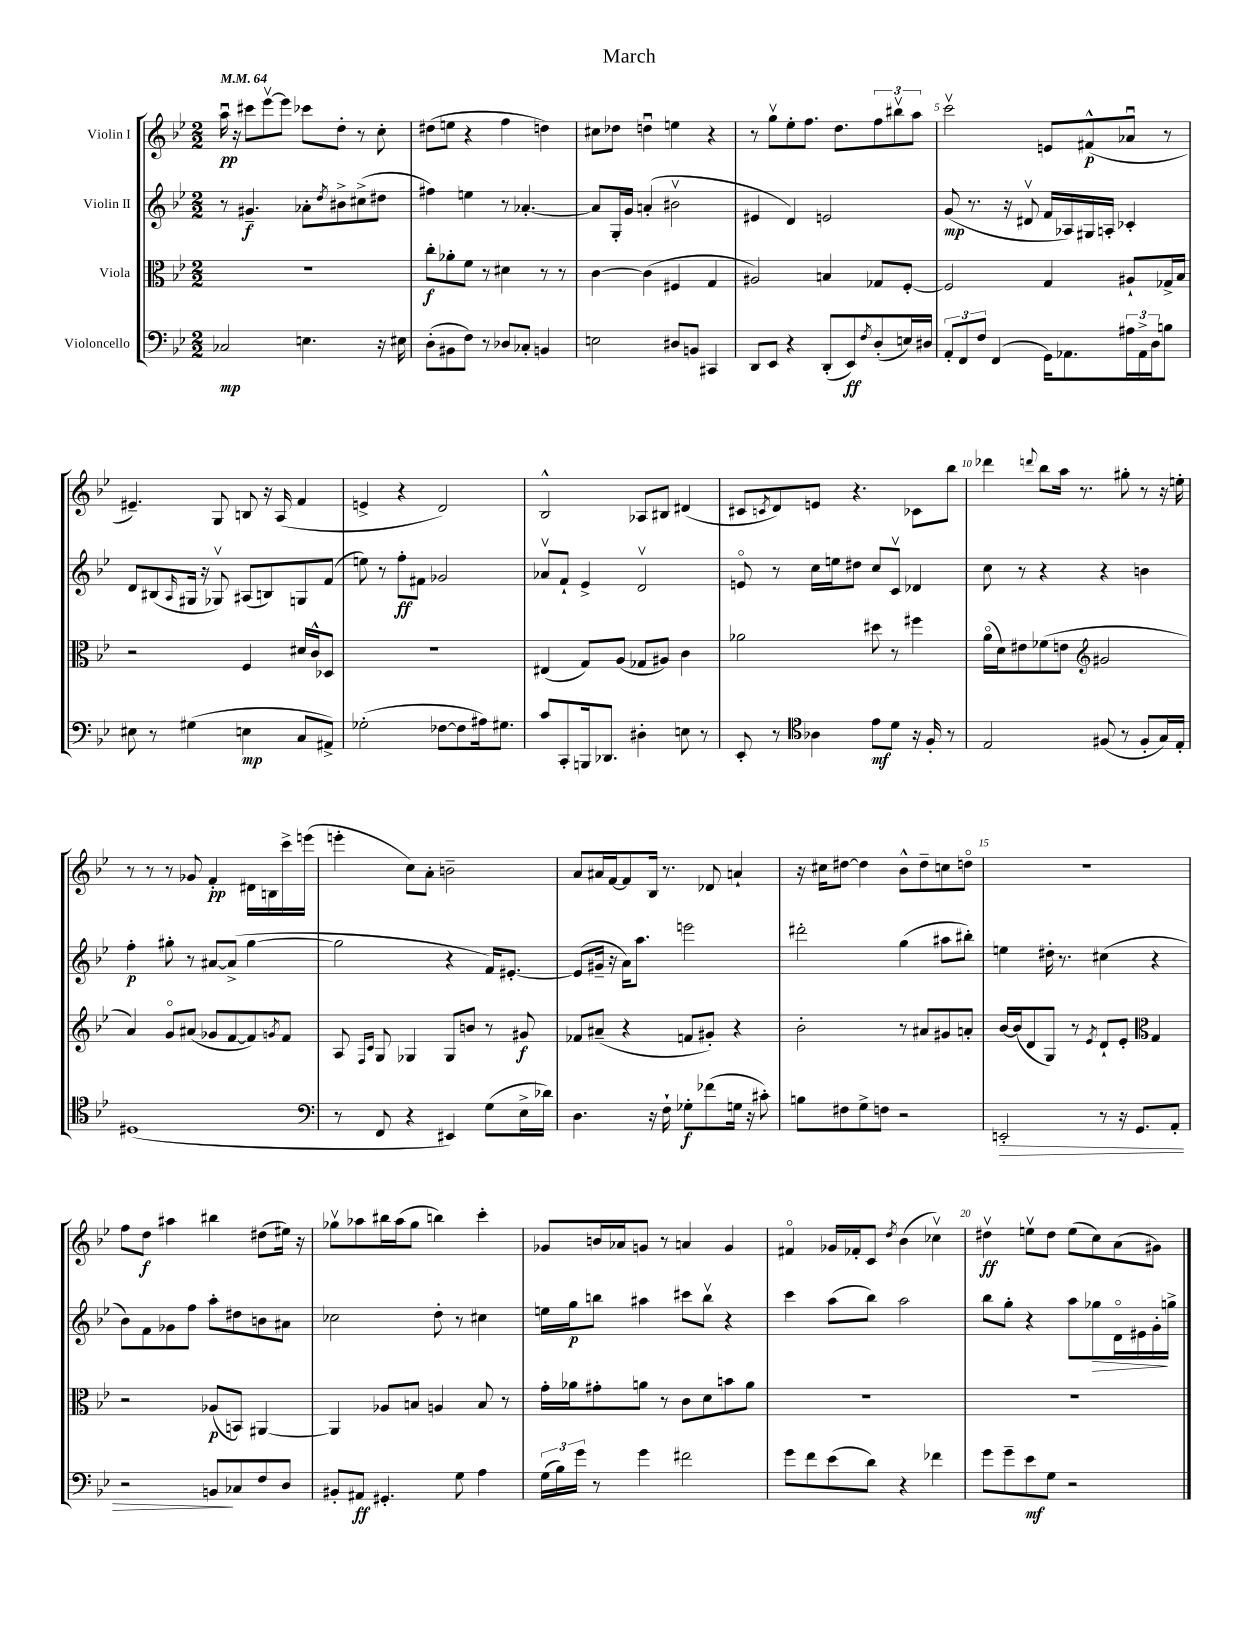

**kern	**dynam	**kern	**dynam	**kern	**dynam	**kern	**dynam
*part4	*part4	*part3	*part3	*part2	*part2	*part1	*part1
*staff4	*staff4	*staff3	*staff3	*staff2	*staff2	*staff1	*staff1
*I"Violoncello	*	*I"Viola	*	*I"Violin II	*	*I"Violin I	*
*clefF4	*	*clefC3	*	*clefG2	*	*clefG2	*
*k[b-e-]	*	*k[b-e-]	*	*k[b-e-]	*	*k[b-e-]	*
*M2/2	*	*M2/2	*	*M2/2	*	*M2/2	*
*MM64	*	*MM64	*	*MM64	*	*MM64	*
=1	=1	=1	=1	=1	=1	=1	=1
2C-X/	mp	1r	.	8r	.	16aau\	pp
.	.	.	.	.	.	16r	.
.	.	.	.	4.g#X~/	f	8ccc#X\L	.
.	.	.	.	.	.	[8eee-v\	.
.	.	.	.	.	.	8eee-\J]	.
4.En\	.	.	.	8a-X'\L	.	8ccc-X\L	.
.	.	.	.	8qdd/	.	.	.
.	.	.	.	8b#X^\	.	8dd'\J	.
.	.	.	.	(8cc#X^\	.	8r	.
16r	.	.	.	8dd#X\J	.	8cc'\	.
16E#X\	.	.	.	.	.	.	.
=2	=2	=2	=2	=2	=2	=2	=2
(8D'\L	.	8cc'\L	f	4ff#X\)	.	(8dd#X\L	.
8BB#X\	.	8a-X'\	.	.	.	8een\J	.
8F\J)	.	8f\J	.	4een\	.	4r	.
8r	.	8r	.	.	.	.	.
8D-X/L	.	4d#X\	.	8r	.	4ff\	.
8C-X'/J	.	.	.	[4.a-X'/	.	.	.
4BBn/	.	8r	.	.	.	4ddn\)	.
.	.	8r	.	.	.	.	.
=3	=3	=3	=3	=3	=3	=3	=3
2En\	.	[4c\	.	8a-/L]	.	8cc#X\L	.
.	.	.	.	16G'/L	.	8dd-X\J	.
.	.	.	.	16g/JJ	.	.	.
.	.	(4c\]	.	(4an'/	.	4ddnu\	.
8D#X/L	.	4F#X/	.	2b#Xv\	.	4een\	.
8BBn/J	.	.	.	.	.	.	.
4CC#X/	.	4G/	.	.	.	4r	.
=4	=4	=4	=4	=4	=4	=4	=4
8DD/L	.	2A#X/)	.	4e#X/	.	8r	.
8EE-/J	.	.	.	.	.	8ggv\L	.
4r	.	.	.	4d/)	.	8ee-'\	.
.	.	.	.	.	.	8.ff\J	.
(8DD'/L	.	4Bn/	.	2en/	.	.	.
.	.	.	.	.	.	8.dd\L	.
8EE-/)	ff	.	.	.	.	.	.
8qF/	.	.	.	.	.	.	.
(8D'/	.	8G-X/L	.	.	.	12ff\	.
.	.	.	.	.	.	12bb#Xv\	.
16En/L)	.	[8F'/J	.	.	.	.	.
.	.	.	.	.	.	12aa\J	.
16D#X/JJ	.	.	.	.	.	.	.
=5	=5	=5	=5	=5	=5	=5	=5
12AA'/L	.	2F/]	.	(8g/	mp	2cccv\	.
12FF/	.	.	.	.	.	.	.
.	.	.	.	8.r	.	.	.
12F/J	.	.	.	.	.	.	.
(4FF/	.	.	.	.	.	.	.
.	.	.	.	16r	.	.	.
.	.	.	.	8d#Xv/	.	.	.
16GG\KL)	.	4G/	.	16f/LL	.	8en/L	.
8.AA-X\	.	.	.	16A-X/)	.	.	.
.	.	.	.	16G#X/	.	(8f#X^^/	p
.	.	.	.	16An'/JJ	.	.	.
24A#X\L	.	8A#X`/L	.	4c-X'/	.	8a-Xu/J	.
24AA-^\	.	.	.	.	.	.	.
24D\J	.	.	.	.	.	.	.
8Bn\J	.	16G-X^/L	.	.	.	8r	.
.	.	16B-/JJ	.	.	.	.	.
!!LO:LB:g=z
=6	=6	=6	=6	=6	=6	=6	=6
8E#X\	.	2r	.	8d/L	.	4.e#X~/)	.
8r	.	.	.	(8B#X/	.	.	.
.	.	.	.	16qqA/	.	.	.
(4G#X\	.	.	.	16G#X/Jk	.	.	.
.	.	.	.	16r	.	.	.
.	.	.	.	8G-Xv/)	.	8G/	.
4En\	mp	4F/	.	(8A#X/L	.	8Bn/	.
.	.	.	.	8Bn/)	.	16r	.
.	.	.	.	.	.	(16A/	.
8C/L	.	16d#X/LL	.	8Gn/	.	4f/	.
.	.	16c^^/J	.	.	.	.	.
8AA#X^/J)	.	8D-X/J	.	(8f/J	.	.	.
=7	=7	=7	=7	=7	=7	=7	=7
(2G-X'\	.	1r	.	8een\)	.	4en^/	.
.	.	.	.	8r	.	.	.
.	.	.	.	8ff'\L	ff	4r	.
.	.	.	.	8f#X\J	.	.	.
[8F-X\L	.	.	.	2g-X/	.	2d/)	.
8F-\]	.	.	.	.	.	.	.
16A#X\k)	.	.	.	.	.	.	.
8.G#X\J	.	.	.	.	.	.	.
=8	=8	=8	=8	=8	=8	=8	=8
8c/L	.	(4E#X/	.	8a-Xv/L	.	2B-^^/	.
8CC'/	.	.	.	8f`/J	.	.	.
16BBBn/k	.	8G/L)	.	4e-^/	.	.	.
8.DD-X/J	.	.	.	.	.	.	.
.	.	(8A/J	.	.	.	.	.
4D#X'\	.	8G-X/L	.	2dv/	.	8A-X/L	.
.	.	8A#X/J)	.	.	.	8B#X/J	.
8En\	.	4c\	.	.	.	(4d#X/	.
8r	.	.	.	.	.	.	.
=9	=9	=9	=9	=9	=9	=9	=9
8EE-'/	.	2a-X\	.	8en/	.	8c#X/L	.
.	.	.	.	.	.	8qcn/	.
8r	.	.	.	8r	.	8d/)	.
*clefC4	*	*	*	*	*	*	*
4A-X\	.	.	.	16cc\LL	.	8en/J	.
.	.	.	.	16een\J	.	.	.
.	.	.	.	8dd#X\J	.	4.r	.
8e-\L	mf	8dd#X\	.	8cc/L	.	.	.
8d\J	.	8r	.	8cv/J	.	.	.
16r	.	4ff#X\	.	4d-X/	.	8c-X\L	.
16F'/	.	.	.	.	.	.	.
8r	.	.	.	.	.	8bb-\J	.
=10	=10	=10	=10	=10	=10	=10	=10
2E-/	.	(16a\LL	.	8cc\	.	4ddd-X\	.
.	.	16d\J)	.	.	.	.	.
.	.	8e#X\	.	8r	.	.	.
.	.	.	.	.	.	8qqdddn/	.
.	.	(8f-X\	.	4r	.	8bb-\L	.
.	.	8en\J	.	.	.	16aa\Jk	.
.	.	.	.	.	.	8.r	.
*	*	*clefG2	*	*	*	*	*
(8F#X/	.	2g#X/	.	4r	.	.	.
8r	.	.	.	.	.	8gg#X'\	.
8F#'/L	.	.	.	4bn\	.	8r	.
16G/L)	.	.	.	.	.	16r	.
16E-'/JJ	.	.	.	.	.	16een'\	.
!!LO:LB:g=z
=11	=11	=11	=11	=11	=11	=11	=11
(1D#X	.	4a/)	.	4ff'\	p	8r	.
.	.	.	.	.	.	8r	.
.	.	8g/L	.	8gg#X'\	.	8r	.
.	.	(8a#X/J	.	8r	.	8g-X/	.
.	.	8g-X/L	.	[8a#X/L	.	4f'/	pp
.	.	[8f/	.	(8a#^/J]	.	.	.
.	.	8f/])	.	[4gg#\	.	16d#X\LL	.
.	.	.	.	.	.	16Bn\	.
.	.	8qgn/	.	.	.	.	.
.	.	8f/J	.	.	.	16ccc^\	.
.	.	.	.	.	.	(16eeen\JJ	.
=12	=12	=12	=12	=12	=12	=12	=12
*clefF4	*	*	*	*	*	*	*
8r	.	8A/	.	2gg#\]	.	4eeen'\	.
.	.	16qqF/LL	.	.	.	.	.
.	.	16qqc/JJ	.	.	.	.	.
8FF/	.	8G/	.	.	.	.	.
4r	.	4G-X/	.	.	.	8cc\L)	.
.	.	.	.	.	.	8a'\J	.
4EE#X/)	.	8G-/L	.	4r	.	2bn~\	.
.	.	8bn/J	.	.	.	.	.
(8G\L	.	8r	.	16f/KL)	.	.	.
.	.	.	.	[8.e#X'/J	.	.	.
16E-^\L	.	8g#X/	f	.	.	.	.
16d-X\JJ)	.	.	.	.	.	.	.
=13	=13	=13	=13	=13	=13	=13	=13
4.D\	.	8f-X/L	.	(8e#/L]	.	8a/L	.
.	.	(8a#X~/J	.	16g#X~/Jk	.	16a#X/L	.
.	.	.	.	16r	.	[16f/J	.
.	.	4r	.	16a\KL)	.	8f/]	.
.	.	.	.	8.aa\J	.	.	.
16r	.	.	.	.	.	16B-/Jk	.
16F`\	.	.	.	.	.	8.r	.
8G-X'\L	f	8fn/L	.	2eeen\	.	.	.
(8f-X\	.	8g#X'/J)	.	.	.	8d-X/	.
16Gn\Jk	.	4r	.	.	.	4an`/	.
16r	.	.	.	.	.	.	.
8c#X'\)	.	.	.	.	.	.	.
=14	=14	=14	=14	=14	=14	=14	=14
8Bn\L	.	2b-'\	.	2ddd#X'\	.	16r	.
.	.	.	.	.	.	16cc#X\KL	.
8F#X\	.	.	.	.	.	[8dd#X\J	.
8G^\	.	.	.	.	.	4dd#\]	.
8Fn\J	.	.	.	.	.	.	.
2r	.	8r	.	(4gg\	.	8b-^^\L	.
.	.	8a#X/L	.	.	.	8dd#~\	.
.	.	8g#X/	.	8aa#X\L	.	8ccn\	.
.	.	8an'/J	.	8bb#X'\J)	.	8ddn\J	.
=15	=15	=15	=15	=15	=15	=15	=15
!	!LO:HP:b	!	!	!	!	!	!
2EEn'/	>	[16b-/LL	.	4een\	.	1r	.
.	.	(16b-/J]	.	.	.	.	.
.	.	8d/	.	.	.	.	.
.	.	8G/J)	.	16dd#X'\	.	.	.
.	.	.	.	8.r	.	.	.
.	.	8r	.	.	.	.	.
.	.	8qe-/	.	.	.	.	.
8r	.	8d`/L	.	(4cc#X\	.	.	.
16r	.	8e-'/J	.	.	.	.	.
8.GG/L	.	.	.	.	.	.	.
*	*	*clefC3	*	*	*	*	*
.	.	4G/	.	4r	.	.	.
8AA'/J	.	.	.	.	.	.	.
!!LO:LB:g=z
=16	=16	=16	=16	=16	=16	=16	=16
2r	.	2r	.	8b-\L)	.	8ff\L	.
.	.	.	.	8f\	.	8dd\J	f
.	.	.	.	8g-X\	.	4aa#X\	.
.	.	.	.	8ff\J	.	.	.
8BBn/L	.	(8A-X/L	p	8aa'\L	.	4bb#X\	.
8C-X/	]	8BBn/J)	.	8dd#X\	.	.	.
8F/	.	[4AA#X/	.	8bn\	.	(8dd#X\L	.
8D/J	.	.	.	8a#X\J	.	16ee#X\Jk)	.
.	.	.	.	.	.	16r	.
=17	=17	=17	=17	=17	=17	=17	=17
8BB#X'/L	.	4AA#/]	.	2cc-X\	.	8gg-Xv\L	.
8AA#X/J	ff	.	.	.	.	8aa-X\	.
4.GG#X'/	.	8A-X/L	.	.	.	16bb#X\L	.
.	.	.	.	.	.	(16aa-\J	.
.	.	8Bn/J	.	.	.	8gg-\J	.
.	.	4An/	.	8dd'\	.	4bbn\)	.
8G\	.	.	.	8r	.	.	.
4A\	.	8B/	.	4cc#X\	.	4ccc'\	.
.	.	8r	.	.	.	.	.
=18	=18	=18	=18	=18	=18	=18	=18
(24G\LL	.	16g'\LL	.	16een\LL	.	8g-X/L	.
24B-\)	.	.	.	.	.	.	.
.	.	16a-X\J	.	16gg\J	p	.	.
24g\JJ	.	.	.	.	.	.	.
8r	.	8g#X'\	.	8bbn\J	.	16bn/L	.
.	.	.	.	.	.	16a-X/J	.
4g\	.	8an\J	.	4aa#X\	.	8gn/J	.
.	.	8r	.	.	.	8r	.
2f#X\	.	8c\L	.	8ccc#X\L	.	4an/	.
.	.	8d\	.	8bbv\J	.	.	.
.	.	8bn\	.	4r	.	4g/	.
.	.	8a\J	.	.	.	.	.
=19	=19	=19	=19	=19	=19	=19	=19
8g\L	.	1r	.	4ccc\	.	4f#X/	.
8f\	.	.	.	.	.	.	.
(8e-\	.	.	.	(8aa\L	.	16g-X/LL	.
.	.	.	.	.	.	16f-X'/J	.
8d\J)	.	.	.	8bb-\J)	.	8c/J	.
.	.	.	.	.	.	8qdd/	.
4r	.	.	.	2aa\	.	(4b-\	.
4f-X\	.	.	.	.	.	4cc-Xv\)	.
=20	=20	=20	=20	=20	=20	=20	=20
8g\L	.	1r	.	8bb-\L	.	4dd#Xv\	ff
8g~\	.	.	.	8gg'\J	.	.	.
8e-\	mf	.	.	4r	.	8eenv\L	.
8G\J	.	.	.	.	.	8dd#\J	.
2r	.	.	.	8aa\L	.	(8ee\L	.
!	!	!	!	!	!LO:HP:b	!	!
.	.	.	.	8gg-X\	>	8cc\)	.
.	.	.	.	16d\L	.	(8a\	.
.	.	.	.	16e#X\	.	.	.
.	.	.	.	16g'\	.	8g#X\J)	.
.	.	.	.	16ggn^\JJ	]	.	.
==	==	==	==	==	==	==	==
*-	*-	*-	*-	*-	*-	*-	*-
